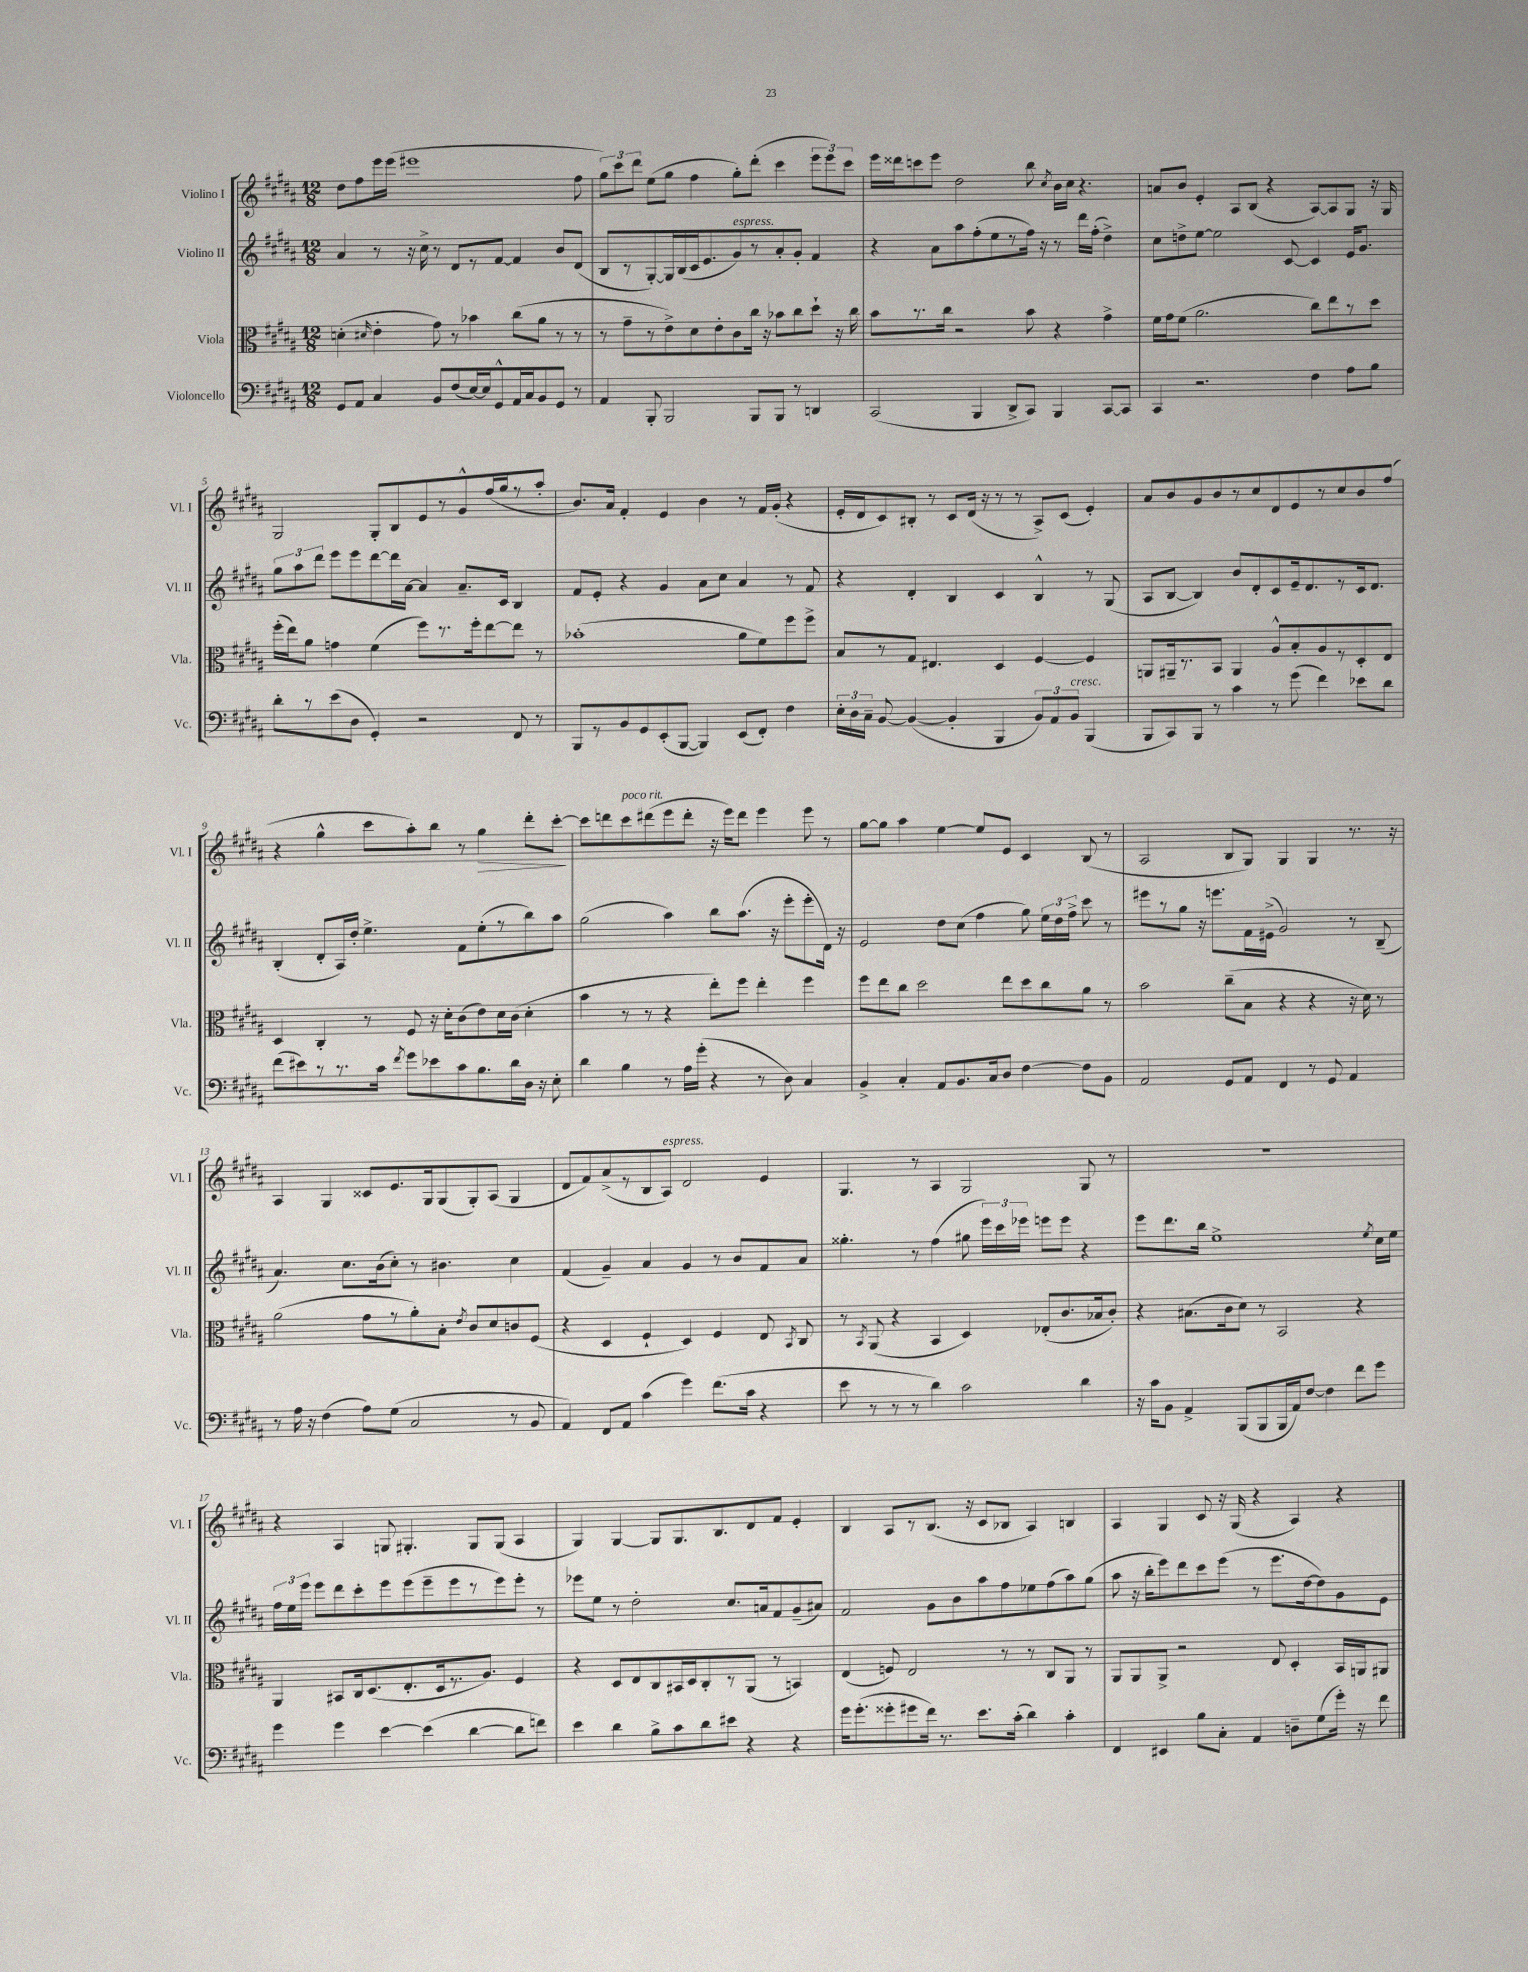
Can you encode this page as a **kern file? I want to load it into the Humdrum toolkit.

**kern	**kern	**kern	**kern
*staff4	*staff3	*staff2	*staff1
*clefF4	*clefC3	*clefG2	*clefG2
*k[f#c#g#d#a#]	*k[f#c#g#d#a#]	*k[f#c#g#d#a#]	*k[f#c#g#d#a#]
*M12/8	*M12/8	*M12/8	*M12/8
8GG#	(4d'	4a#	8dd#
8AA#	.	.	8ff#
.	16qqd#	.	.
4C#	4e'	8r	16eee
.	.	.	(16eee
.	.	16r	1eee#
.	.	16cc#^	.
8BB	8g#)	8r	.
(8F#	8r	8d#	.
[16E)	4b-	8r	.
16E]	.	.	.
8GG#^^	.	[8f#	.
16AA#	(8cc#	4f#]	.
16C#	.	.	.
8BB	8a#	.	.
8GG#	8r	8b	.
8r	8r	(8d#	8ff#
=	=	=	=
4AA#	8r	8B	12gg#)
.	.	.	12ccc#
.	8g#~	8r	.
.	.	.	12ddd#
8BBB'	8r	[8G#')	(8ee
2BBB	8e^)	16G#]	8gg#
.	.	(16B	.
.	8d#	16c#	4ff#
.	.	8.e	.
.	8e'	.	.
.	8c#	8g#)	8gg#')
8BBB	16cc#	8r	(8ddd#'
.	16r	.	.
8BBB	8b-	8a#'	4ccc#
8r	8cc#	8g#'	.
4DD	8dd#`	4f#	12eee
.	.	.	12eee)
.	16r	.	.
.	.	.	12ccc#
.	16cc#	.	.
=	=	=	=
(2CC#	8b	4r	16eee
.	.	.	16ddd##
.	8.r	.	8ccc
.	.	8a#	8eee
.	16cc#	.	.
.	2r	8aa#	2dd#
4BBB	.	(8ff#'	.
.	.	8ee	.
8DD#^	.	8r	.
8CC#)	8b	16ff#)	8bb
.	.	16r	.
.	.	.	8qcc#
4BBB	4r	8r	16b
.	.	.	16cc#
.	.	16ddd#	4.r
.	.	(16ff#'	.
[8CC#	4g#^	4dd#^)	.
8CC#]	.	.	.
=	=	=	=
4CC#	16f#	8cc#	8a
.	16g#	.	.
.	(8f#	8dd^	8b
2.r	2.a#	[8ee	4e'
.	.	2ee]	.
.	.	.	8A#
.	.	.	(8B
.	.	.	4r
.	.	[8c#	.
4F#	8cc#)	4c#]	[8A#)
.	8ee	.	8A#]
8A#	8r	16e	8G#
.	.	8.g#	.
8B	8dd#	.	16r
.	.	.	16G#
=	=	=	=
8d#'	(16ff#'	12gg#	2G#
.	16ee)	.	.
.	.	12aa#	.
8r	8a#	.	.
.	.	12ddd#	.
(8e	4g	8eee	.
8D#	.	8eee	.
4GG#')	(4f#	[8ddd#	8G#'
.	.	16ddd#]	8B
.	.	[16a#	.
2r	8ff#)	4a#]	8e
.	8.r	.	8r
.	.	8.a#~	8g#^^
.	16ff#'	.	.
.	[8ee	.	(16ff#
.	.	16c#	16gg#
8FF#	8ee]	4B	8r
8r	8r	.	8aa#'
=	=	=	=
8BBB	(1b-'	8f#	8.b)
8r	.	8e'	.
.	.	.	16a#
8BB	.	4r	4f#'
8GG#	.	.	.
(8EE'	.	4g#	4e
[8BBB	.	.	.
4BBB])	.	8a#	4b
.	.	8cc#	.
(8EE	8a#	4a#	8r
8FF#')	8f#)	.	16f#
.	.	.	(16g#'
4F#	8ff#	8r	4r
.	8ff#^	8f#	.
=	=	=	=
24E'	8B	4r	16e'
24D#	.	.	.
.	.	.	16d#
24C#~	.	.	.
[8BB	8r	.	8c#)
(4BB_	8G#	4d#'	8B#'
.	4.E#	.	8r
4BB']	.	4B	8c#
.	.	.	(16d#
.	.	.	16r
4BBB	4D#	4c#	8r
.	.	.	8r
12BB)	[4F#	4B^^	8A#^)
12AA#	.	.	.
.	.	.	(8c#
12BB	.	.	.
(4BBB	4F#]	8r	4e')
.	.	(8G#	.
=	=	=	=
8BBB	8AA	8A#	8a#
8CC#)	16AA#~	[8B	8b
.	8.r	.	.
8BBB	.	4B])	8g#
8r	8BB	.	8b
4c#	4AA#	8b	8r
.	.	8d#'	8cc#
8r	8A#^^	8c#	8d#
(8g#	8B'	16e~	8e
.	.	8.d#	.
4f#)	8A#	.	8r
.	8r	8r	8cc#
8e-	8D#'	16c#	8b
.	.	8.d#	.
8d#	8E	.	(8ff#
=	=	=	=
(8f#	4D#	(4B'	4r
8e#)	.	.	.
8r	4C#'	8d#'	4gg#^^
8.r	.	16A#)	.
.	.	16dd#'	.
.	8r	4.ee^	8ccc#
16c#	.	.	.
8qf#	.	.	.
8g#	8F#	.	8aa#')
8e-	16r	.	8bb
.	16d#'	.	.
8c#	(8c#	8f#	8r
8.B	8e)	(8ee'	4gg#
.	16d#	8r	.
16d#	(16c#	.	.
16D#	4d#'	8bb)	8ddd#'
16r	.	.	.
8E'	.	8aa#	[8ccc#'
=	=	=	=
4d#	4b	(2gg#	8ccc#]
.	.	.	8ddd
4B	8r	.	8ccc#
.	8r	.	(8ddd#
8r	4r	4aa#)	8eee
16A#	.	.	8ddd#'
(16g#'	.	.	.
4r	8ee')	8bb	16r
.	.	.	16eee)
.	8ff#	(8.aa#	8ddd#
8r	4ee'	.	4eee
.	.	16r	.
8D#)	.	8eee'	.
4C#	4ff#	8eee'	8eee
.	.	16d#)	8r
.	.	16r	.
=	=	=	=
4BB^	8ff#	2e	[8gg#
.	8ee	.	8gg#]
4C#'	8cc#	.	4aa#
.	2dd#	.	.
8AA#	.	8dd#	[4ee
8.BB	.	(8cc#	.
.	.	4ff#	8ee]
16C#	.	.	.
8D#	8ee	.	8e
[4F#	8dd#	8gg#)	4c#
.	8cc#	24ee	.
.	.	24dd#	.
.	.	24ff#^	.
8F#]	8a#	8ccc#	(8B
8BB	8r	8r	8r
=	=	=	=
2AA#	2b	8eee#	2A#
.	.	8r	.
.	.	8gg#	.
.	.	16r	.
.	.	8.eee	.
8GG#	(8cc#~	.	8B
8AA#	8B	16f#	8G#)
.	.	(16e#^	.
4FF#	4r	2g#)	4G#
8r	4r	.	4G#
8GG#	.	.	.
4AA#	16r	8r	8.r
.	16d#)	.	.
.	8r	(8B~	.
.	.	.	16r
=	=	=	=
8r	(2a#	4.a#)	4A#
16A#	.	.	.
16r	.	.	.
(4F#	.	.	4G#
.	.	8.cc#	.
8A#)	8g#	.	8c##
.	.	(16b	.
(8G#	8r	8cc#')	8.e
2C#	8a#')	8r	.
.	.	.	16G#
.	8B'	4.b#	(8G#
.	8qe	.	.
.	8c#	.	8G#')
.	8d#	.	(8A#
8r	8c	4cc#	4G#
8BB	(8F#	.	.
=	=	=	=
4AA#)	4r	(4f#	8d#
.	.	.	8f#)
8FF#	4D#	4g#~)	(8a#^
8AA#	.	.	8r
(4c#	4F#`	4a#	8B
.	.	.	8A#)
4g#)	4D#)	4g#	2d#
(8.f#	4F#	8r	.
.	.	8b	.
16c#	.	.	.
4r	8E	8f#	4e
.	8qBB	.	.
.	8C#	8a#	.
=	=	=	=
8e	8r	4.gg##'	4.G#
.	8qBB	.	.
8r	(8AA#	.	.
8r	4r	.	.
8r	.	8r	8r
4d#)	4BB	(4ff#	4A#
2c#	4D#)	8gg#	2G#
.	.	24eee)	.
.	.	24ccc#	.
.	.	24eee-	.
.	(8E-'	8eee	.
.	8.c#	8eee	.
4d#	.	4r	8G#
.	16B-	.	.
.	8c#')	.	8r
=	=	=	=
16r	4r	8eee	1.r
16c#	.	.	.
8BB	.	8.ddd#	.
4AA#^	(8.B#	.	.
.	.	16bb	.
.	.	1ee^	.
.	16c#	.	.
(8BBB	8d#)	.	.
8BBB	8r	.	.
16BBB	2BB	.	.
16AA#)	.	.	.
[8F#	.	.	.
4F#]	.	.	.
8f#	4r	.	.
.	.	8qee	.
8g#	.	16cc#	.
.	.	16ee	.
=	=	=	=
4g#	4AA#	24ff#	4r
.	.	24ee	.
.	.	24eee	.
.	.	8eee	.
4g#	8BB#	8ddd#	4A#
.	16C#	8ccc#'	.
.	(8.D#	.	.
[4e	.	8eee	8G
.	8.E'	(8eee	4.G#'
(4e]	.	8eee~	.
.	16D#	.	.
.	8.r	8eee	.
[4d#	.	8r	8G#
.	8.A#)	.	.
.	.	8eee)	(8G#
8d#]	4F#	8eee'	4A#
8f)	.	8r	.
=	=	=	=
4e	4r	8eee-	4G#)
.	.	8ee	.
4d#	8D#	8r	[4G#
.	8E	2dd#'	.
8B^	8C#	.	8G#]
8c#	16BB#	.	8.G#
.	16D#	.	.
8d#	8C#'	.	.
.	.	.	8.B
8e#	8r	8.cc#	.
4r	(8AA#	.	8d#
.	.	16a	.
.	8r	8f#	8f#
4r	4BB)	(8g#~	4e'
.	.	8a#)	.
=	=	=	=
16g#	(4E	2f#	4B
(8.g#'	.	.	.
8g##'	8F)	.	8A#
8g#	2E	.	8r
16f#)	.	8g#	(8.B
8.r	.	.	.
.	.	8b	.
.	.	.	16r
8.e	.	8aa#	8c#
.	8r	8ff#	8B-
(16c#'	.	.	.
4d#)	8r	8ee-	4A#)
.	8C#	(8ff#	.
4c#'	8AA#	8aa#)	4B
.	8r	(8gg#	.
=	=	=	=
4FF#	8AA#	8aa#	4A#
.	8AA#	16r	.
.	.	16bb'	.
4EE#	8AA#^	8eee)	4G#
.	2r	8ddd#	.
8B	.	8ccc#	8c#
8C#'	.	(8eee	16r
.	.	.	(16G#
4AA#	.	8r	4r
.	8E	8.eee	.
8D~	4D#'	.	4A#)
.	.	[16dd#	.
(8G#	.	8dd#])	.
16g#')	16BB	8g#	4r
16r	16AA	.	.
8f#	8AA#	8e	.
==	==	==	==
*-	*-	*-	*-
